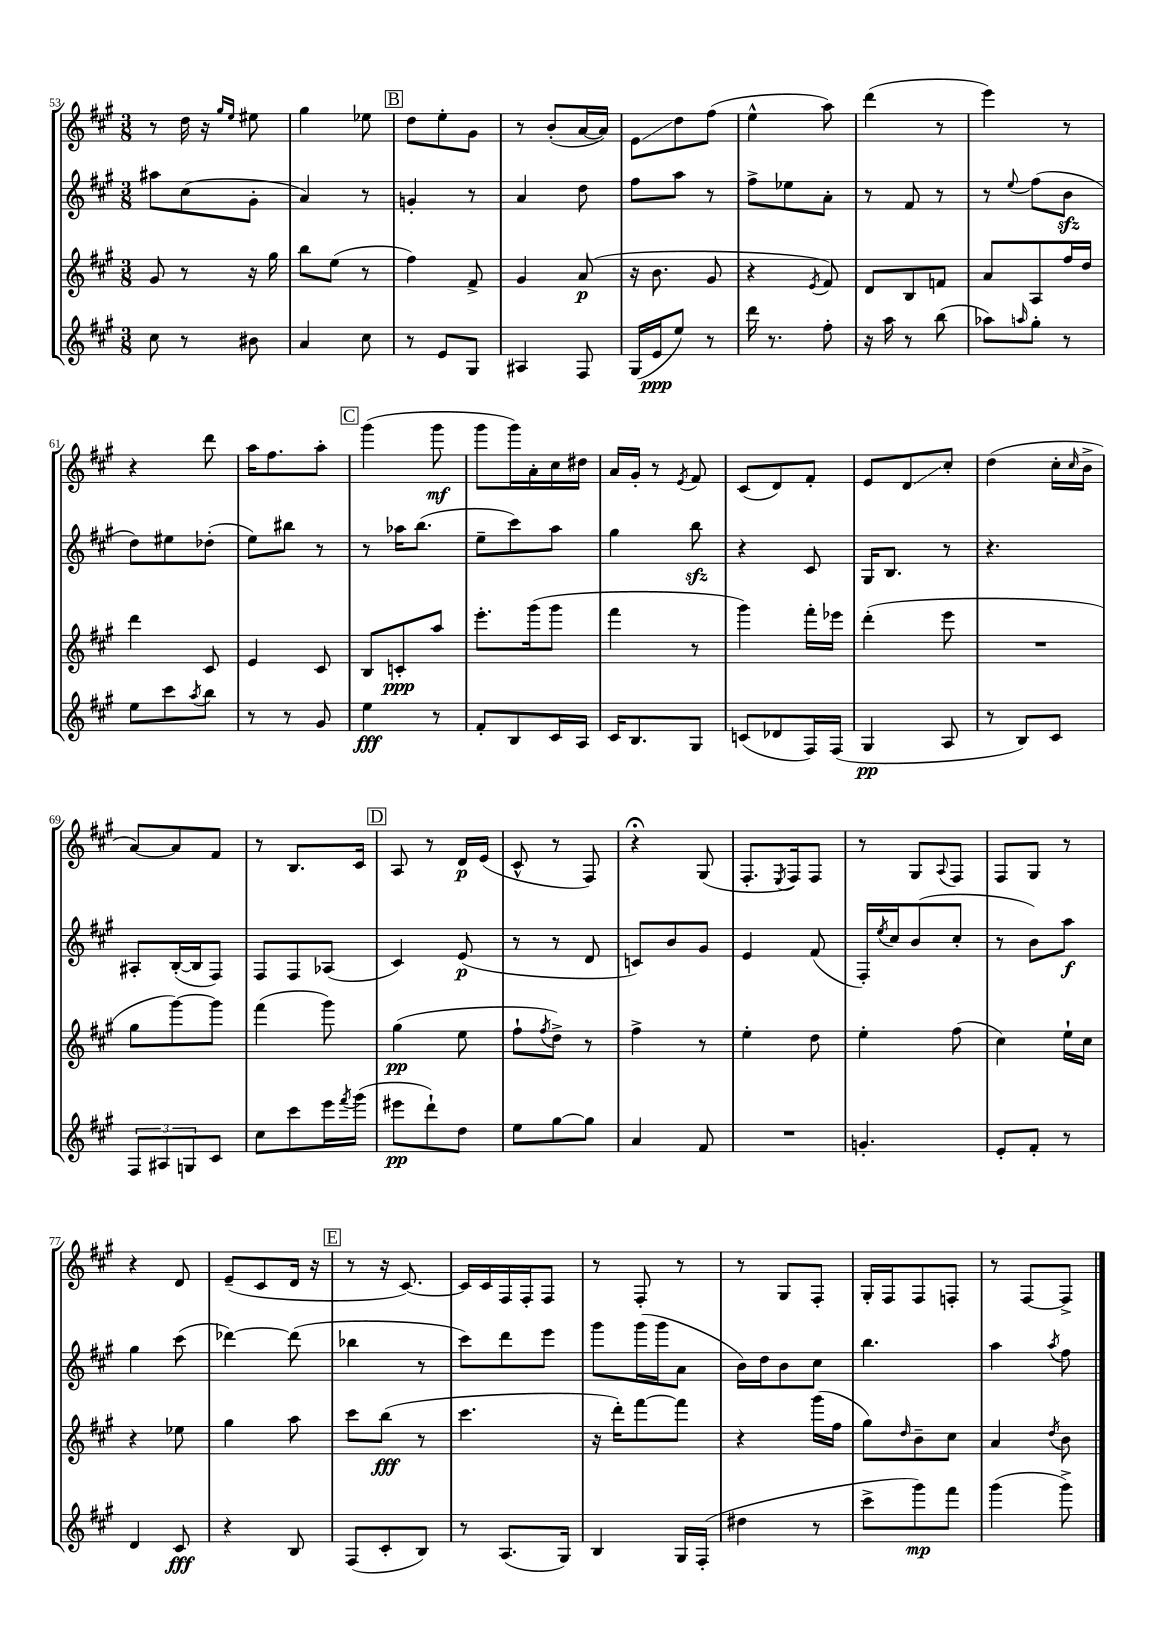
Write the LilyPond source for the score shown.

<<
\new StaffGroup <<
\new Staff = "s0" {
    \clef treble \key a \major \numericTimeSignature \time 3/8
    r8 d''16 r16 \grace { gis''16 e''16 } eis''8 |
    gis''4 ees''8 |
    \mark \markup { \box "B" } d''8 e''8-. gis'8 |
    r8 b'8-.( a'16~ a'16) |
    e'8\glissando d''8 fis''8( |
    e''4-^ a''8) |
    d'''4( r8 |
    e'''4) r8 |
    r4 d'''8 |
    a''16 fis''8. a''8-. |
    \mark \markup { \box "C" } gis'''4( gis'''8\mf |
    gis'''8 gis'''16) a'16-. cis''16 dis''16 |
    a'16 gis'16-. r8 \acciaccatura { e'8 } fis'8 |
    cis'8( d'8) fis'8-. |
    e'8 d'8\glissando cis''8-. |
    d''4( cis''16-. \grace { cis''16 } b'16-> |
    a'8~) a'8 fis'8 |
    r8 b8. cis'16 |
    \mark \markup { \box "D" } a8 r8 d'16\p e'16( |
    cis'8-^ r8 fis8) |
    r4\fermata gis8( |
    fis8.-. \acciaccatura { e8 } fis16) fis8 |
    r8 gis8 \appoggiatura { a8 } fis8 |
    fis8 gis8 r8 |
    r4 d'8 |
    e'8--( cis'8 d'16 r16 |
    \mark \markup { \box "E" } r8 r16 cis'8.~) |
    cis'16 cis'16 fis16 fis16-. fis8 |
    r8 fis8-. r8 |
    r8 gis8 fis8-. |
    gis16-. fis16 fis8 f8-. |
    r8 fis8~ fis8-> \bar "|." |
}
\new Staff = "s1" {
    \clef treble \key a \major \numericTimeSignature \time 3/8
    ais''8 cis''8( gis'8-. |
    a'4) r8 |
    \mark \markup { \box "B" } g'4-. r8 |
    a'4 d''8 |
    fis''8 a''8 r8 |
    fis''8-> ees''8 a'8-. |
    r8 fis'8 r8 |
    r8 \appoggiatura { e''8 } fis''8( b'8\sfz |
    d''8) eis''8 des''8-.( |
    e''8) bis''8 r8 |
    \mark \markup { \box "C" } r8 aes''16 b''8.( |
    e''8-- cis'''8) a''8 |
    gis''4 b''8\sfz |
    r4 cis'8 |
    gis16 b8. r8 |
    r4. |
    ais8-. b16~-.( b16 fis8) |
    fis8 fis8 aes8( |
    \mark \markup { \box "D" } cis'4) e'8\p( |
    r8 r8 d'8 |
    c'8) b'8 gis'8 |
    e'4 fis'8( |
    fis16-.) \acciaccatura { e''8 } cis''16 b'8( cis''8-. |
    r8 b'8) a''8\f |
    gis''4 cis'''8( |
    des'''4~) des'''8( |
    \mark \markup { \box "E" } bes''4 r8 |
    cis'''8) d'''8 e'''8 |
    gis'''8 gis'''16( gis'''16 a'8 |
    b'16) d''16 b'8 cis''8 |
    b''4. |
    a''4 \acciaccatura { a''8 } fis''8 \bar "|." |
}
\new Staff = "s2" {
    \clef treble \key a \major \numericTimeSignature \time 3/8
    gis'8 r8 r16 gis''16 |
    b''8 e''8( r8 |
    \mark \markup { \box "B" } fis''4) fis'8-> |
    gis'4 a'8\p( |
    r16 b'8. gis'8 |
    r4 \acciaccatura { e'8 } fis'8) |
    d'8 b8 f'8 |
    a'8 a8 fis''16 d''16 |
    d'''4 cis'8 |
    e'4 cis'8 |
    \mark \markup { \box "C" } b8 c'8-.\ppp a''8 |
    e'''8.-. gis'''16( gis'''8 |
    fis'''4 r8 |
    gis'''4) fis'''16-. ees'''16 |
    d'''4-.( e'''8 |
    R4. |
    gis''8 gis'''8~) gis'''8 |
    fis'''4( gis'''8) |
    \mark \markup { \box "D" } gis''4\pp( e''8 |
    fis''8-! \acciaccatura { fis''8 } d''8->) r8 |
    fis''4-> r8 |
    e''4-. d''8 |
    e''4-. fis''8( |
    cis''4) e''16-! cis''16 |
    r4 ees''8 |
    gis''4 a''8 |
    \mark \markup { \box "E" } cis'''8 b''8\fff( r8 |
    cis'''4. |
    r16 d'''16-.) fis'''8~ fis'''8 |
    r4 gis'''16( fis''16 |
    gis''8) \grace { d''16 } b'8-- cis''8 |
    a'4 \acciaccatura { d''8 } b'8 \bar "|." |
}
\new Staff = "s3" {
    \clef treble \key a \major \numericTimeSignature \time 3/8
    cis''8 r8 bis'8 |
    a'4 cis''8 |
    \mark \markup { \box "B" } r8 e'8 gis8 |
    ais4 fis8 |
    gis16( e'16\ppp e''8) r8 |
    d'''16 r8. fis''8-. |
    r16 a''16 r8 b''8( |
    aes''8) \grace { a''16 } gis''8-. r8 |
    e''8 cis'''8 \acciaccatura { a''8 } b''8 |
    r8 r8 gis'8 |
    \mark \markup { \box "C" } e''4\fff r8 |
    fis'8-. b8 cis'16 a16 |
    cis'16 b8. gis8 |
    c'8( des'8 fis16) fis16( |
    gis4\pp a8 |
    r8 b8) cis'8 |
    \tuplet 3/2 { fis8 ais8 g8 } cis'8 |
    cis''8 cis'''8 e'''16 \acciaccatura { fis'''8 } gis'''16( |
    \mark \markup { \box "D" } eis'''8\pp d'''8-!) d''8 |
    e''8 gis''8~ gis''8 |
    a'4 fis'8 |
    R4. |
    g'4.-. |
    e'8-. fis'8-. r8 |
    d'4 cis'8\fff |
    r4 b8 |
    \mark \markup { \box "E" } fis8( cis'8-. b8) |
    r8 a8.( gis16) |
    b4 gis16 fis16-.( |
    dis''4 r8 |
    cis'''8-> gis'''8\mp) fis'''8 |
    gis'''4( gis'''8->) \bar "|." |
}
>>
>>
\layout { \context { \Score currentBarNumber = #53 } }
